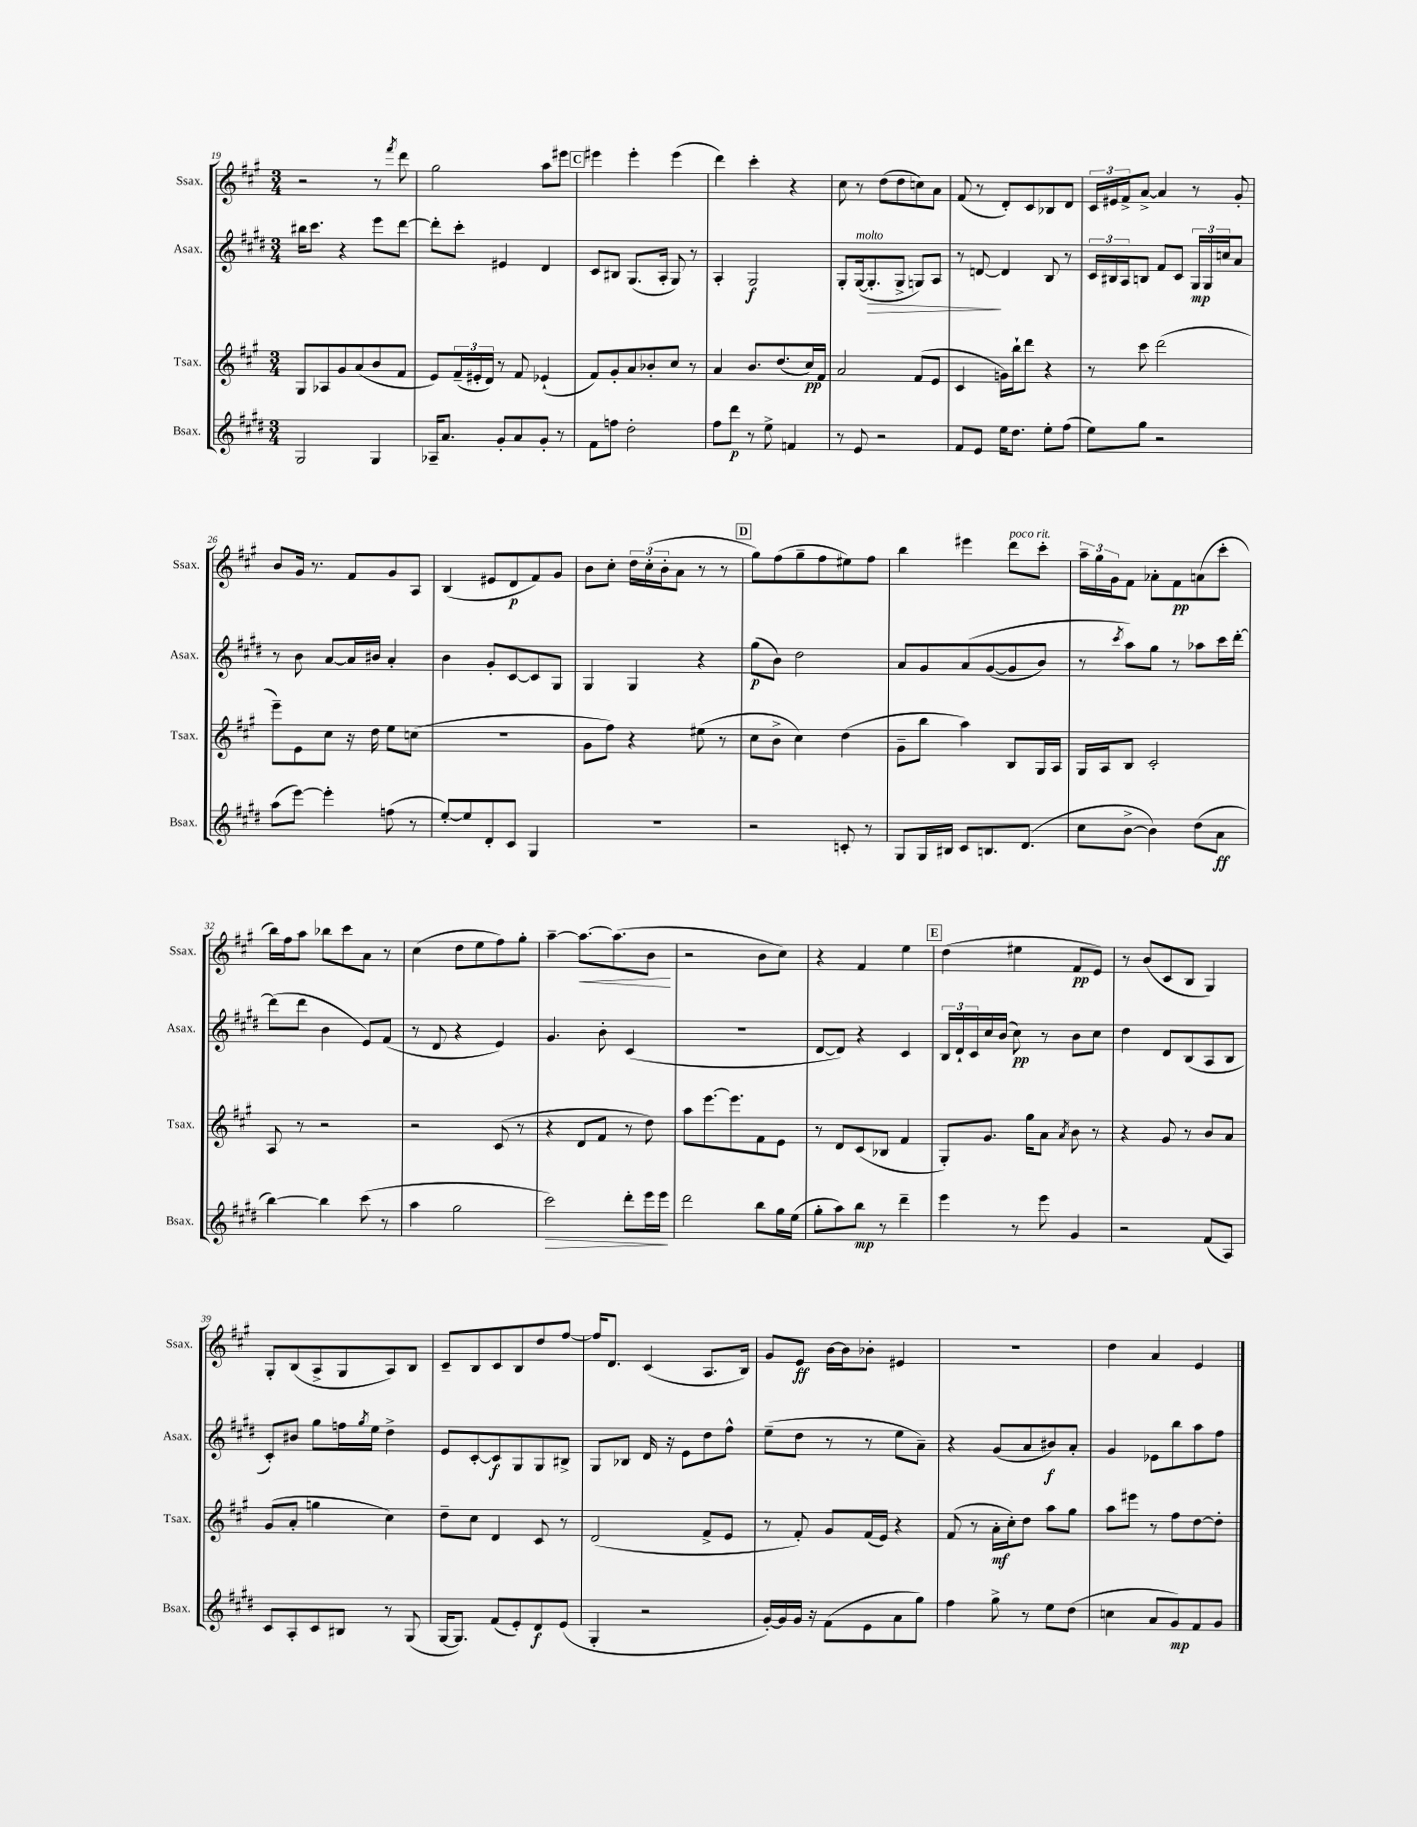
<<
\new StaffGroup <<
\new Staff = "s0" \with { instrumentName = "Ssax." shortInstrumentName = "Ssax." } {
    \clef treble \key a \major \numericTimeSignature \time 3/4
    r2 r8 \acciaccatura { fis'''8 } d'''8 |
    gis''2 a''8 eis'''8 |
    \mark \markup { \box "C" } eis'''4 eis'''4-. eis'''4( |
    d'''4) cis'''4-. r4 |
    cis''8 r8 d''8( d''8 c''8) a'8 |
    fis'8( r8 d'8-.) cis'8 bes8 d'8 |
    \tuplet 3/2 { cis'16 eis'16 fis'16-> } a'8~-> a'4 r8 gis'8-. |
    b'8 gis'16 r8. fis'8 gis'8 a8 |
    b4( eis'8 d'8\p fis'8) gis'8 |
    b'8 cis''8-. \tuplet 3/2 { d''16 cis''16-.( b'16-. } a'8 r8 r8 |
    \mark \markup { \box "D" } gis''8) fis''8( gis''8-- fis''8 eis''8) fis''8 |
    b''4 eis'''4 d'''8^\markup { \italic "poco rit." } cis'''8-. |
    \tuplet 3/2 { a''16-- gis''16 gis'16 } fis'8 aes'8-. fis'8\pp a'8( cis'''8-. |
    b''16) fis''16 a''8 bes''8 cis'''8 a'8 r8 |
    cis''4( d''8 e''8 fis''8) gis''8-. |
    a''4~-- a''8.~\< a''8.( b'8\! |
    r2 b'8 cis''8) |
    r4 fis'4 e''4 |
    \mark \markup { \box "E" } d''4( eis''4 fis'8\pp e'8) |
    r8 b'8( cis'8 b8 gis4) |
    gis8-. b8( a8-> gis8 a8) b8 |
    cis'8-- b8 cis'8 b8 d''8 fis''8~ |
    fis''16 d'8. cis'4( a8. b16) |
    gis'8 e'8\ff b'16~ b'16 bes'8-. eis'4 |
    R2. |
    d''4 a'4 e'4 \bar "|." |
}
\new Staff = "s1" \with { instrumentName = "Asax." shortInstrumentName = "Asax." } {
    \clef treble \key e \major \numericTimeSignature \time 3/4
    bis''16 cis'''8. r4 e'''8 dis'''8~ |
    dis'''8-. cis'''8-. eis'4 dis'4 |
    \mark \markup { \box "C" } cis'8 bis8 gis8.( a16-. gis8) r8 |
    a4-. gis2\f |
    gis8-. gis16~^\markup { \italic "molto" }( gis8.-.\> gis8-> g8) a8 |
    r8 d'8~\! d'4 b8 r8 |
    \tuplet 3/2 { cis'16 bis16 a16 } b8 fis'8 cis'8 \tuplet 3/2 { gis16\mp gis16 c''16 } a'8 |
    r8 b'8 a'8~ a'16 bis'16 a'4-. |
    b'4 gis'8-. cis'8~ cis'8 gis8 |
    gis4 gis4 r4 |
    \mark \markup { \box "D" } gis''8\p( b'8) dis''2 |
    a'8 gis'8 a'8\( gis'8~( gis'8 b'8) |
    r8 \acciaccatura { cis'''8 } a''8\) gis''8 r8 aes''8 cis'''16 dis'''16~-. |
    dis'''8( dis'''8 b'4 e'8) fis'8( |
    r8 dis'8 r4 e'4) |
    gis'4. b'8-. cis'4( |
    R2. |
    dis'8~ dis'8) r4 cis'4 |
    \mark \markup { \box "E" } \tuplet 3/2 { b16 dis'16-! cis'16 } cis''16 b'16( cis''8\pp) r8 b'8 cis''8 |
    dis''4 dis'8 b8( a8 b8 |
    cis'8-.) bis'8 gis''8 f''16 \acciaccatura { gis''8 } e''16 dis''4-> |
    e'8 cis'8~-. cis'8\f gis8 gis8 bis8-> |
    gis8 bes8 dis'16 r16 e'8 dis''8 fis''8-^ |
    e''8--( dis''8 r8 r8 e''8 a'8--) |
    r4 gis'8( a'8 bis'8\f) a'8-. |
    gis'4 ees'8 b''8 a''8 fis''8 \bar "|." |
}
\new Staff = "s2" \with { instrumentName = "Tsax." shortInstrumentName = "Tsax." } {
    \clef treble \key a \major \numericTimeSignature \time 3/4
    gis8 aes8 gis'8 a'8( b'8 fis'8 |
    e'8) \tuplet 3/2 { fis'16--( eis'16-. d'16) } r8 fis'8 ees'4-!( |
    \mark \markup { \box "C" } fis'8) gis'8-. a'8 bes'8-. cis''8 r8 |
    a'4 b'8. d''8.( cis''16\pp) fis'16 |
    a'2 fis'8( e'8 |
    cis'4 g'16) b''16-! d'''8 r4 |
    r8 cis'''8 d'''2( |
    e'''8--) e'8 cis''8 r16 d''16 e''8 c''8( |
    R2. |
    gis'8 fis''8) r4 eis''8( r8 |
    \mark \markup { \box "D" } cis''8 b'8-> cis''4) d''4( |
    gis'8-- b''8 a''4) b8 gis16 a16 |
    gis16 a16 b8 cis'2-. |
    a8 r8 r2 |
    r2 cis'8( r8 |
    r4 d'8 fis'8 r8 d''8) |
    a''8 e'''8.~ e'''8. fis'8 e'8 |
    r8 d'8 cis'8( bes8 fis'4 |
    \mark \markup { \box "E" } gis8-.) gis'8. gis''16 a'8 \acciaccatura { a'8 } b'8 r8 |
    r4 gis'8 r8 b'8 a'8 |
    gis'8( a'8-. g''4 cis''4) |
    d''8-- cis''8 d'4 cis'8 r8 |
    d'2( fis'8-> e'8 |
    r8 fis'8-.) gis'8 fis'16( e'16) r4 |
    fis'8( r8 a'16-.\mf cis''16-.) d''8 a''8 gis''8 |
    a''8 eis'''8 r8 fis''8 d''8~ d''8-. \bar "|." |
}
\new Staff = "s3" \with { instrumentName = "Bsax." shortInstrumentName = "Bsax." } {
    \clef treble \key e \major \numericTimeSignature \time 3/4
    gis2 gis4 |
    aes16-- a'8. gis'8-. a'8 gis'8-. r8 |
    \mark \markup { \box "C" } fis'8 f''8 dis''2-. |
    fis''8 dis'''8\p r8 e''8-> f'4 |
    r8 e'8 r2 |
    fis'8 e'8 e''16 dis''8. e''8-. fis''8( |
    e''8) gis''8 r2 |
    a''8( e'''8~) e'''4-. f''8( r8 |
    e''8~-.) e''8 dis'8-. cis'8 gis4 |
    R2. |
    \mark \markup { \box "D" } r2 c'8-. r8 |
    gis8 gis16 bis16 cis'8 b8. dis'8.( |
    cis''8 b'8~-> b'4) dis''8( a'8\ff |
    b''4~) b''4 cis'''8( r8 |
    a''4 gis''2 |
    cis'''2\>) dis'''8-. e'''16 e'''16\! |
    dis'''2 b''8 gis''16 e''16( |
    gis''8-. a''8) b''8\mp r8 dis'''4-- |
    \mark \markup { \box "E" } e'''4 r8 e'''8 gis'4 |
    r2 fis'8( a8) |
    cis'8 a8-. cis'8 bis8 r8 gis8( |
    gis16~ gis8.) fis'8( e'8-.) dis'8\f e'8( |
    gis4-. r2 |
    gis'16~-.) gis'16 gis'16 r16 fis'8( e'8 a'8 gis''8) |
    fis''4 gis''8-> r8 e''8 dis''8( |
    c''4 a'8 gis'8\mp) fis'8 gis'8 \bar "|." |
}
>>
>>
\layout { \context { \Score currentBarNumber = #19 } }
